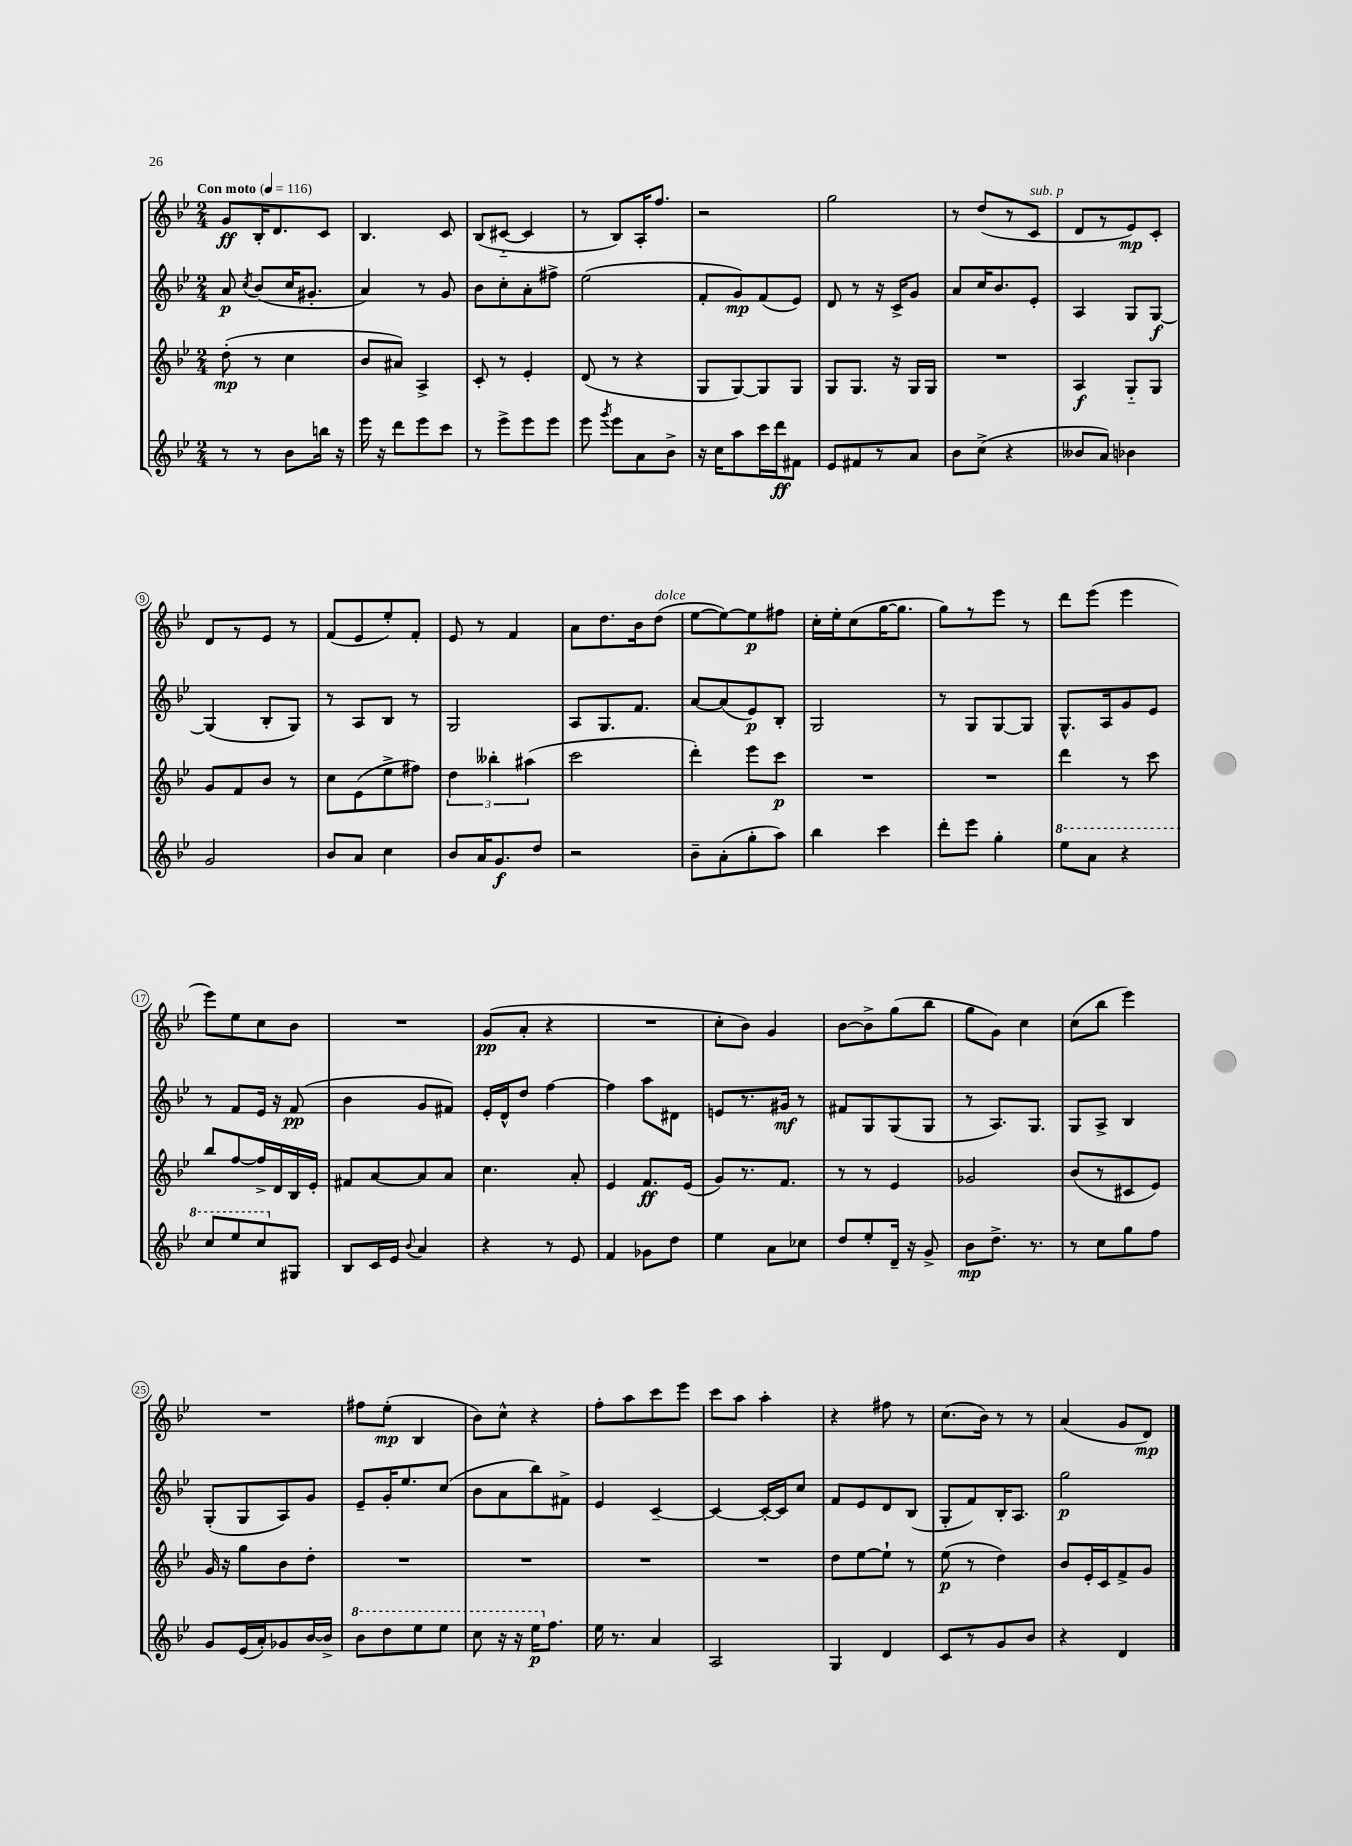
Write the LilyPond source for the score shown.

<<
\new StaffGroup <<
\new Staff = "s0" {
    \clef treble \key bes \major \numericTimeSignature \time 2/4 \tempo "Con moto" 4 = 116
    \autoBeamOff g'8[\ff bes16-. d'8. c'8] |
    bes4. c'8 |
    bes8[( cis'8]~-_ cis'4 |
    r8 bes8[) a16-. f''8.] |
    r2 |
    g''2 |
    r8 d''8[( r8 c'8]^\markup { \italic "sub. p" } |
    d'8[ r8 ees'8\mp) c'8]-. |
    d'8[ r8 ees'8] r8 |
    f'8[( ees'8 ees''8-.) f'8]-. |
    ees'8 r8 f'4 |
    a'8[ d''8. bes'16 d''8]^\markup { \italic "dolce" }( |
    ees''8[~ ees''8~) ees''8\p fis''8] |
    c''16[-. ees''16-. c''8( g''16~ g''8.] |
    g''8[) r8 ees'''8] r8 |
    d'''8[ ees'''8]( ees'''4 |
    ees'''8[) ees''8 c''8 bes'8] |
    R2 |
    g'8[\pp( a'8]-. r4 |
    R2 |
    c''8[-. bes'8]) g'4 |
    bes'8[~ bes'8-> g''8( bes''8] |
    g''8[ g'8]) c''4 |
    c''8[( bes''8] ees'''4) |
    R2 |
    fis''8[ ees''8]-.\mp( bes4 |
    bes'8[) c''8]-^ r4 |
    f''8[-. a''8 c'''8 ees'''8] |
    c'''8[ a''8] a''4-. |
    r4 fis''8 r8 |
    c''8.[( bes'16]) r8 r8 |
    a'4( g'8[ d'8]\mp) \bar "|." |
}
\new Staff = "s1" {
    \clef treble \key bes \major \numericTimeSignature \time 2/4
    \autoBeamOff a'8\p \acciaccatura { c''8 } bes'8[( c''16 gis'8.]-. |
    a'4) r8 g'8 |
    bes'8[ c''8-. a'8-. fis''8]-> |
    ees''2( |
    f'8[-. g'8\mp) f'8( ees'8]) |
    d'8 r8 r16 c'16[-> g'8] |
    a'8[ c''16 bes'8. ees'8]-. |
    a4 g8[ g8]~\f |
    g4( bes8[-. g8]) |
    r8 a8[ bes8] r8 |
    g2 |
    a8[ g8. f'8.] |
    a'8[~ a'8( ees'8\p) bes8]-. |
    g2 |
    r8 g8[ g8~ g8] |
    g8.[-^ a16 g'8 ees'8] |
    r8 f'8[ ees'16] r16 f'8\pp( |
    bes'4 g'8[ fis'8]) |
    ees'16[-. d'16-^ d''8] f''4~ |
    f''4 a''8[ dis'8] |
    e'8[ r8. gis'16]\mf r8 |
    fis'8[ g8 g8( g8] |
    r8 a8.[) g8.] |
    g8[ a8]-> bes4 |
    g8[-.( g8 a8) g'8] |
    ees'8[-- g'16-. ees''8. c''8]( |
    bes'8[ a'8 bes''8) fis'8]-> |
    ees'4 c'4~-- |
    c'4~ c'16[~-. c'16 c''8] |
    f'8[ ees'8 d'8 bes8]( |
    g8[-. f'8) bes16-. a8.] |
    g''2\p \bar "|." |
}
\new Staff = "s2" {
    \clef treble \key bes \major \numericTimeSignature \time 2/4
    \autoBeamOff d''8-.\mp( r8 c''4 |
    bes'8[ ais'8]) a4-> |
    c'8-. r8 ees'4-. |
    d'8( r8 r4 |
    g8[ g8~) g8 g8] |
    g8[ g8.] r16 g16[ g16] |
    R2 |
    a4\f g8[-_ g8] |
    g'8[ f'8 bes'8] r8 |
    c''8[ ees'8( ees''8-> fis''8]) |
    \tuplet 3/2 { d''4 beses''4-. ais''4( } |
    c'''2 |
    d'''4-.) ees'''8[ c'''8]\p |
    R2 |
    R2 |
    d'''4 r8 c'''8 |
    bes''8[ f''8~ f''16-> d'16 bes16 ees'16]-. |
    fis'8[ a'8~ a'8 a'8] |
    c''4. a'8-. |
    ees'4 f'8.[\ff ees'16]( |
    g'8[) r8. f'8.] |
    r8 r8 ees'4 |
    ges'2 |
    bes'8[( r8 cis'8 ees'8]) |
    g'16 r16 g''8[ bes'8 d''8]-. |
    R2 |
    R2 |
    R2 |
    R2 |
    d''8[ ees''8~ ees''8]-! r8 |
    ees''8\p( r8 d''4) |
    bes'8[ ees'16-. c'16 f'8-> g'8] \bar "|." |
}
\new Staff = "s3" {
    \clef treble \key bes \major \numericTimeSignature \time 2/4
    \autoBeamOff r8 r8 bes'8[ b''16] r16 |
    ees'''16 r16 d'''8[ ees'''8 c'''8] |
    r8 ees'''8[-> ees'''8 ees'''8] |
    ees'''8 \acciaccatura { g'''8 } ees'''8[ a'8 bes'8]-> |
    r16 c''16[ a''8 c'''16 d'''16\ff fis'8] |
    ees'8[ fis'8 r8 a'8] |
    bes'8[ c''8]->( r4 |
    beses'8[ a'8]) bes'4 |
    g'2 |
    bes'8[ a'8] c''4 |
    bes'8[ a'16 g'8.\f d''8] |
    r2 |
    bes'8[-- a'8-.( g''8-. a''8]) |
    bes''4 c'''4 |
    d'''8[-. ees'''8] g''4-. |
    \ottava #1 ees'''8[ a''8] r4 |
    c'''8[ ees'''8 c'''8 \ottava #0 gis8] |
    bes8[ c'16 ees'16] \appoggiatura { bes'8 } a'4 |
    r4 r8 ees'8 |
    f'4 ges'8[ d''8] |
    ees''4 a'8[ ces''8] |
    d''8[ ees''8-. d'16]-- r16 g'8-> |
    bes'8[\mp d''8.]-> r8. |
    r8 c''8[ g''8 f''8] |
    g'8[ ees'16( a'16-.) ges'8 bes'16~ bes'16]-> |
    \ottava #1 bes''8[ d'''8 ees'''8 ees'''8] |
    c'''8 r16 r16 ees'''16[\p \ottava #0 f''8.] |
    ees''16 r8. a'4 |
    a2 |
    g4 d'4 |
    c'8[ r8 g'8 bes'8] |
    r4 d'4 \bar "|." |
}
>>
>>
\layout { \context { \Score \override BarNumber.stencil = #(make-stencil-circler 0.1 0.3 ly:text-interface::print) } }
